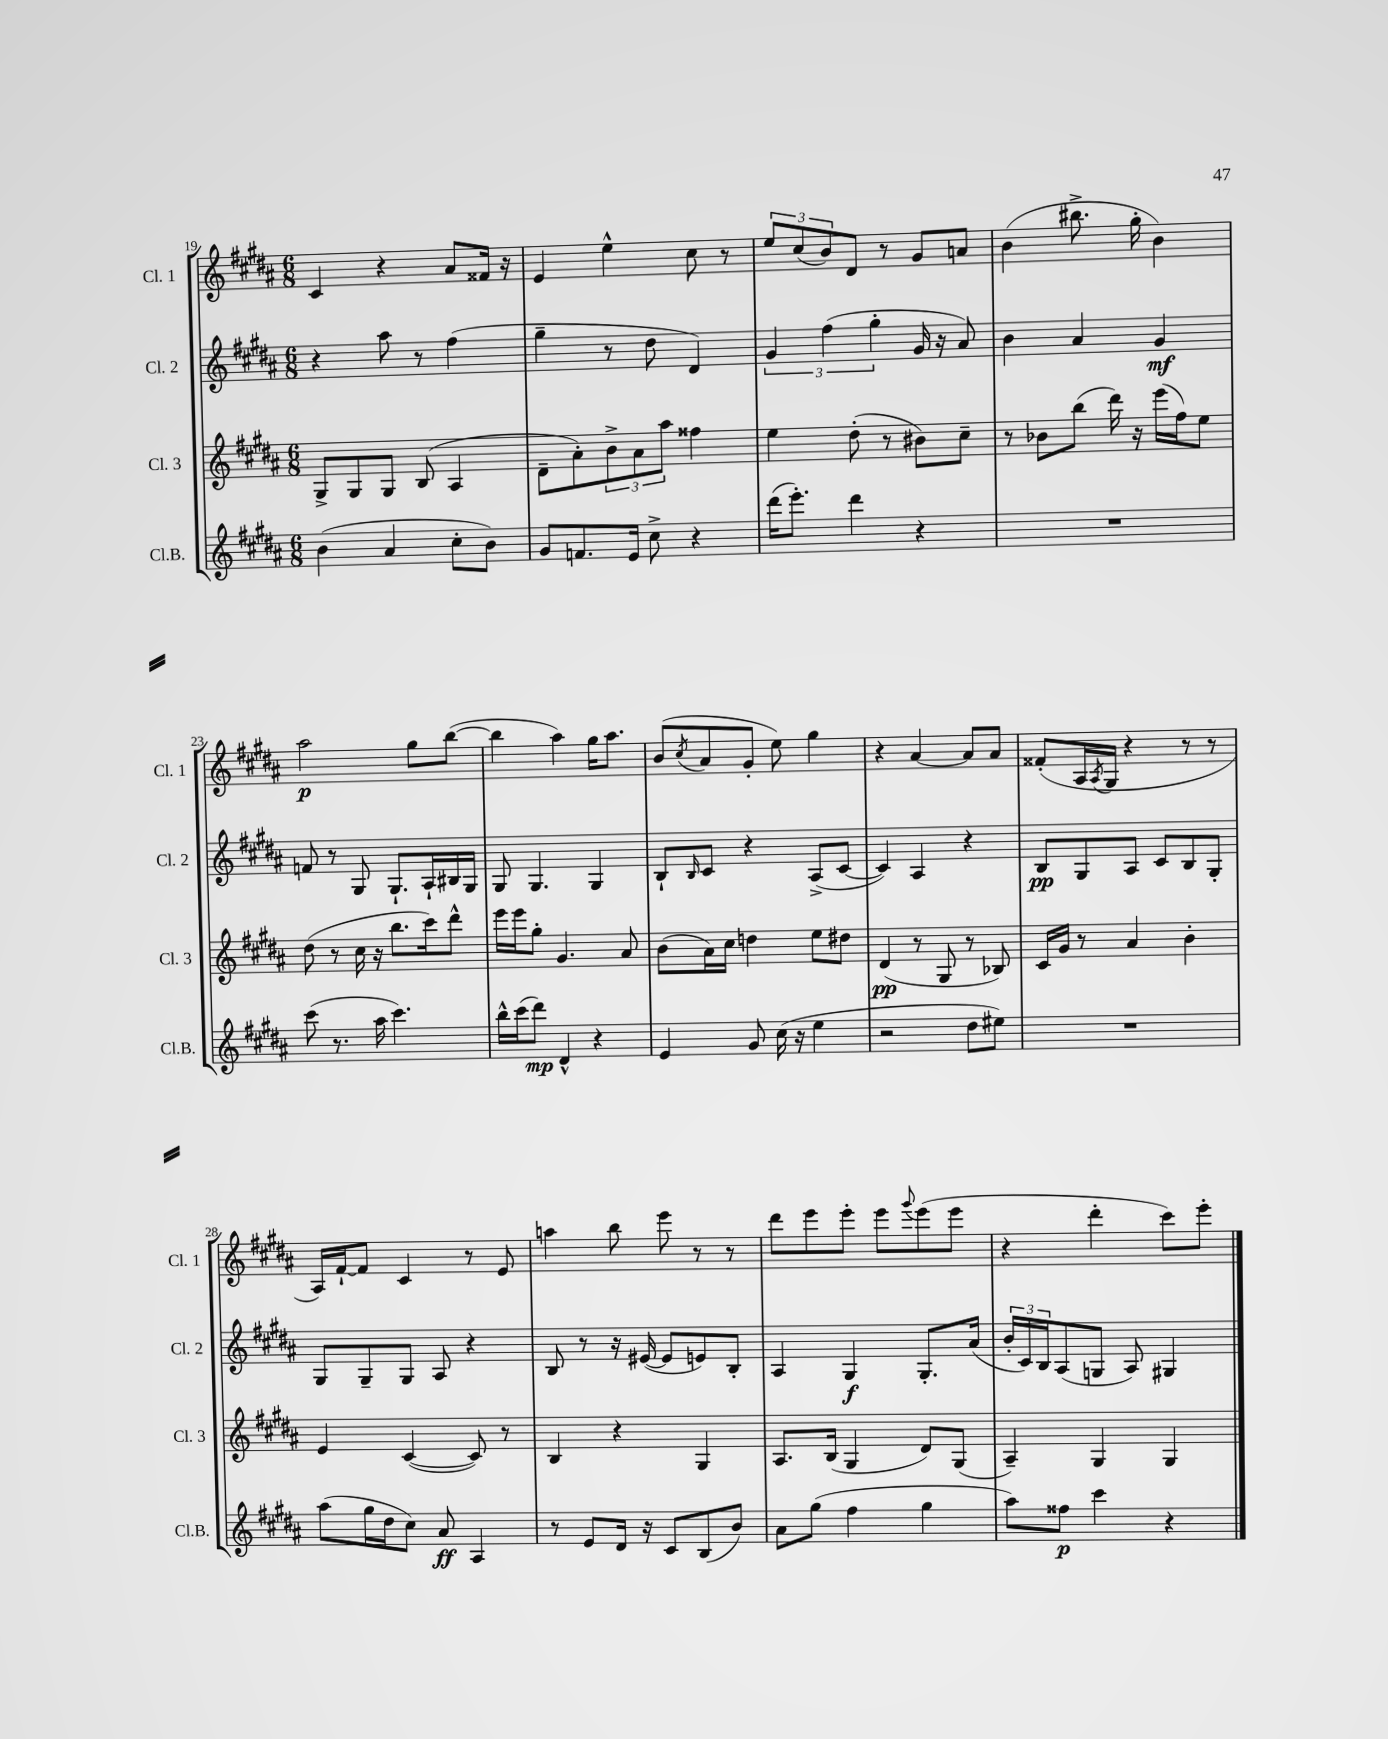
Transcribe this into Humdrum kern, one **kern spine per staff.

**kern	**dynam	**kern	**dynam	**kern	**dynam	**kern	**dynam
*part4	*part4	*part3	*part3	*part2	*part2	*part1	*part1
*staff4	*staff4	*staff3	*staff3	*staff2	*staff2	*staff1	*staff1
*I"Cl.B.	*	*I"Cl. 3	*	*I"Cl. 2	*	*I"Cl. 1	*
*I'Cl.B.	*	*I'Cl. 3	*	*I'Cl. 2	*	*I'Cl. 1	*
*clefG2	*	*clefG2	*	*clefG2	*	*clefG2	*
*k[f#c#g#d#a#]	*	*k[f#c#g#d#a#]	*	*k[f#c#g#d#a#]	*	*k[f#c#g#d#a#]	*
*M6/8	*	*M6/8	*	*M6/8	*	*M6/8	*
=19	=19	=19	=19	=19	=19	=19	=19
(4b\	.	8G#^/L	.	4r	.	4c#/	.
.	.	8G#/	.	.	.	.	.
4a#/	.	8G#/J	.	8aa#\	.	4r	.
.	.	(8B/	.	8r	.	.	.
8cc#'\L	.	4A#/	.	(4ff#\	.	8a#/L	.
8b\J)	.	.	.	.	.	16f##X/Jk	.
.	.	.	.	.	.	16r	.
=20	=20	=20	=20	=20	=20	=20	=20
8g#/L	.	8d#~\L	.	4gg#~\	.	4e/	.
8.fn/	.	8a#'\)	.	.	.	.	.
.	.	12b^\	.	8r	.	4ee^^\	.
16e/Jk	.	.	.	.	.	.	.
.	.	12a#\	.	.	.	.	.
8cc#^\	.	.	.	8dd#\	.	.	.
.	.	12aa#\J	.	.	.	.	.
4r	.	4ff##X\	.	4d#/)	.	8cc#\	.
.	.	.	.	.	.	8r	.
=21	=21	=21	=21	=21	=21	=21	=21
(16ddd#\KL	.	4ee\	.	6g#/	.	12ee/L	.
8.eee'\J)	.	.	.	.	.	.	.
.	.	.	.	.	.	(12cc#/	.
.	.	.	.	(6ff#\	.	12b/)	.
4ddd#\	.	(8dd#'\	.	.	.	8d#/J	.
.	.	.	.	6gg#'\	.	.	.
.	.	8r	.	.	.	8r	.
4r	.	8b#X\L)	.	16g#/	.	8g#/L	.
.	.	.	.	16r	.	.	.
.	.	8cc#~\J	.	8a#/)	.	8an/J	.
=22	=22	=22	=22	=22	=22	=22	=22
2.r	.	8r	.	4b\	.	(4b\	.
.	.	8b-X\L	.	.	.	.	.
.	.	(8bb\J	.	4a#/	.	8.bb#X^\	.
.	.	16ddd#\)	.	.	.	.	.
.	.	16r	.	.	.	16gg#'\	.
.	.	(16eee\LL	.	4g#/	mf	4b\)	.
.	.	16ff#\J)	.	.	.	.	.
.	.	8ee\J	.	.	.	.	.
!!LO:LB:g=z
=23	=23	=23	=23	=23	=23	=23	=23
(8ccc#\	.	(8dd#\	.	8fn/	.	2aa#\	p
8.r	.	8r	.	8r	.	.	.
.	.	16cc#\	.	8G#/	.	.	.
16aa#\	.	16r	.	.	.	.	.
4.ccc#\)	.	8.bb\L	.	8.G#`/L	.	.	.
.	.	.	.	.	.	8gg#\L	.
.	.	16ccc#\k)	.	16A#`/L	.	.	.
.	.	8ddd#^^\J	.	16B#X/	.	([8bb\J	.
.	.	.	.	16G#/JJ	.	.	.
=24	=24	=24	=24	=24	=24	=24	=24
16bb^^\LL	.	16eee\LL	.	8G#/	.	4bb\]	.
(16ccc#\J	.	16eee\J	.	.	.	.	.
8ddd#\J)	mp	8gg#'\J	.	4.G#/	.	.	.
4d#^^/	.	4.g#/	.	.	.	4aa#\)	.
4r	.	.	.	4G#/	.	16gg#\KL	.
.	.	.	.	.	.	8.aa#\J	.
.	.	8a#/	.	.	.	.	.
=25	=25	=25	=25	=25	=25	=25	=25
4e/	.	(8b\L	.	8B`/L	.	(8b/L	.
.	.	.	.	16qqB/	.	8qcc#/	.
.	.	16a#\L)	.	8c#/J	.	8a#/	.
.	.	16cc#\JJ	.	.	.	.	.
8g#/	.	4ddn\	.	4r	.	8g#'/J	.
(16cc#\	.	.	.	.	.	8ee\)	.
16r	.	.	.	.	.	.	.
4ee\	.	8ee\L	.	(8A#^/L	.	4gg#\	.
.	.	8dd#X\J	.	[8c#/J	.	.	.
=26	=26	=26	=26	=26	=26	=26	=26
2r	.	(4d#/	pp	4c#/])	.	4r	.
.	.	8r	.	4A#/	.	[4a#/	.
.	.	8G#/	.	.	.	.	.
8dd#\L	.	8r	.	4r	.	8a#/L]	.
8ee#X\J)	.	8B-X/)	.	.	.	8a#/J	.
=27	=27	=27	=27	=27	=27	=27	=27
2.r	.	16c#/LL	.	8B/L	pp	(8f##X'/L	.
.	.	16g#/JJ	.	.	.	.	.
.	.	8r	.	8G#/	.	16A#/L	.
.	.	.	.	.	.	8qA#/	.
.	.	.	.	.	.	16G#/JJ	.
.	.	4a#/	.	8A#/J	.	4r	.
.	.	.	.	8c#/L	.	.	.
.	.	4b'\	.	8B/	.	8r	.
.	.	.	.	8G#'/J	.	8r	.
!!LO:LB:g=z
=28	=28	=28	=28	=28	=28	=28	=28
(8aa#\L	.	4e/	.	8G#/L	.	16A#/LL)	.
.	.	.	.	.	.	[16f#`/J	.
16gg#\L	.	.	.	8G#~/	.	8f#/J]	.
16dd#\J	.	.	.	.	.	.	.
8cc#\J)	.	([4c#/	.	8G#/J	.	4c#/	.
8a#/	ff	.	.	8A#/	.	.	.
4A#/	.	8c#/])	.	4r	.	8r	.
.	.	8r	.	.	.	8e/	.
=29	=29	=29	=29	=29	=29	=29	=29
8r	.	4B/	.	8B/	.	4aan\	.
8e/L	.	.	.	8r	.	.	.
16d#/Jk	.	4r	.	16r	.	8bb\	.
16r	.	.	.	([16e#X/	.	.	.
8c#/L	.	.	.	8e#/L]	.	8eee\	.
(8B/	.	4G#/	.	8en/)	.	8r	.
8b/J)	.	.	.	8B'/J	.	8r	.
=30	=30	=30	=30	=30	=30	=30	=30
8a#\L	.	8.A#/L	.	4A#/	.	8ddd#\L	.
(8gg#\J	.	.	.	.	.	8eee\	.
.	.	(16B/Jk	.	.	.	.	.
4ff#\	.	4G#/	.	4G#/	f	8eee'\J	.
.	.	.	.	.	.	8eee\L	.
.	.	.	.	.	.	8qqggg#/	.
4gg#\	.	8d#/L)	.	8.G#'/L	.	(8eee\	.
.	.	(8G#/J	.	.	.	8eee\J	.
.	.	.	.	(16a#/Jk	.	.	.
=31	=31	=31	=31	=31	=31	=31	=31
8aa#\L)	.	4A#~/)	.	24b'/LL	.	4r	.
.	.	.	.	24c#/)	.	.	.
.	.	.	.	24B/J	.	.	.
8ff##X\J	p	.	.	(8A#/	.	.	.
4ccc#\	.	4G#/	.	8Gn/J	.	4ddd#'\	.
.	.	.	.	8A#/)	.	.	.
4r	.	4G#/	.	4G#X/	.	8ccc#\L)	.
.	.	.	.	.	.	8eee'\J	.
==	==	==	==	==	==	==	==
*-	*-	*-	*-	*-	*-	*-	*-
